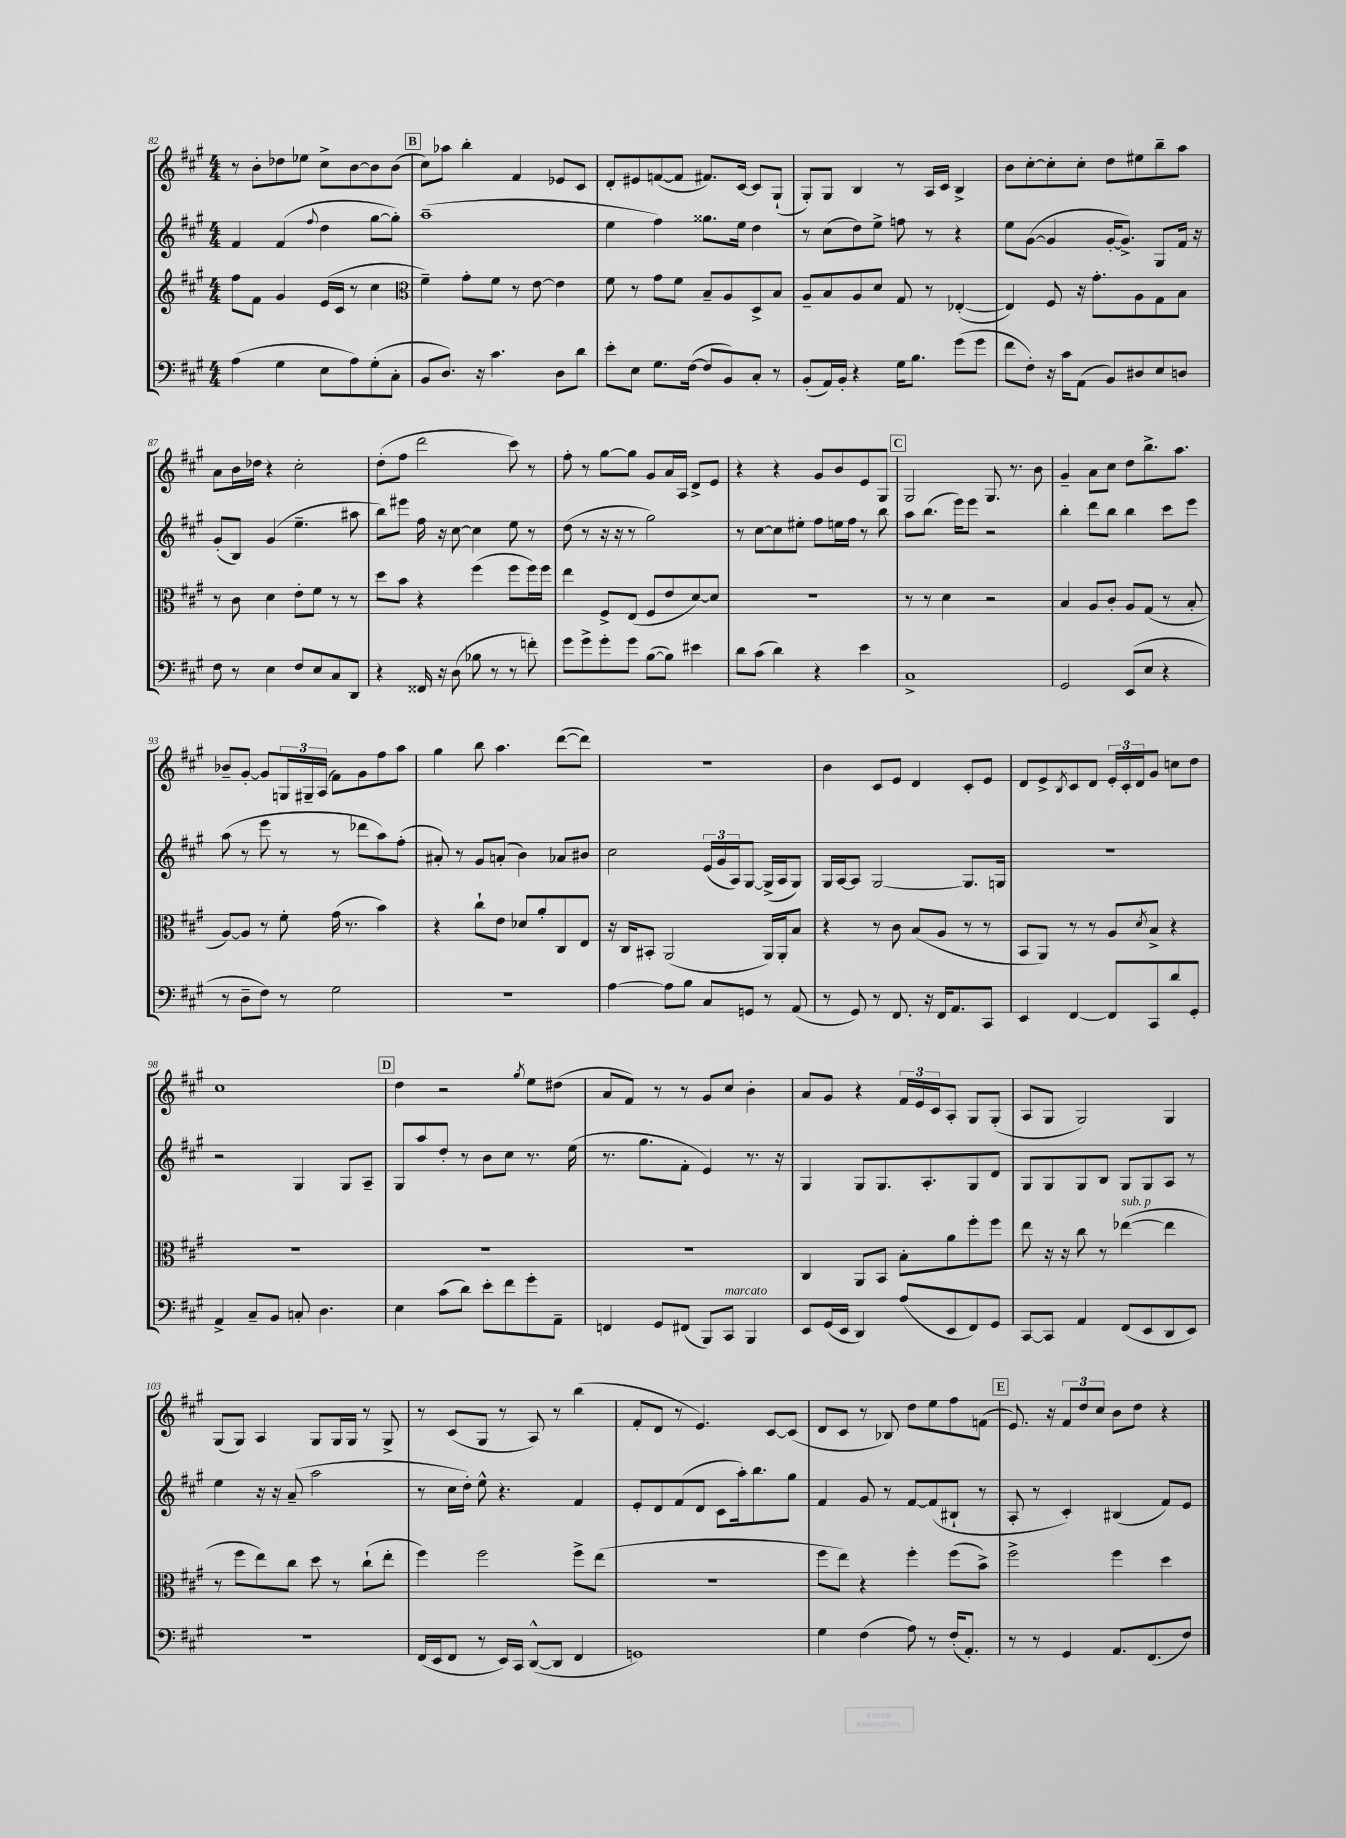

**kern	**kern	**kern	**kern
*staff4	*staff3	*staff2	*staff1
*clefF4	*clefG2	*clefG2	*clefG2
*k[f#c#g#]	*k[f#c#g#]	*k[f#c#g#]	*k[f#c#g#]
*M4/4	*M4/4	*M4/4	*M4/4
(4A	8ff#	4f#	8r
.	8f#	.	8b'
4G#	4g#	(4f#	8dd-
.	.	.	8ee-
.	.	8qqff#	.
8E	(16e	4dd	8cc#^
.	16c#	.	.
8A)	8r	.	[8b
(8G#'	4cc#	[8gg#	8b]
8C#'	.	8gg#'])	(8b
=	=	=	=
*	*clefC3	*	*
8BB	4f#~)	(1aa~	8cc#)
8.D)	.	.	8aa-
.	8g#'	.	4bb'
16r	.	.	.
4.c#	8f#	.	.
.	8r	.	4f#
.	[8e	.	.
8D	4e]	.	8e-
8d	.	.	8c#
=	=	=	=
8e'	8f#	4ee	8d'
8E	8r	.	8e#
8.G#	8g#	4ff#)	([8f
.	8f#	.	8f]
([16F#	.	.	.
8F#]	8B~	8.gg##	8.f#)
8BB)	8A	.	.
.	.	16ee	[16c#
8C#'	8D^	4dd	8c#]
8r	8B	.	(8G#`
=	=	=	=
(8BB'	8A~	8r	8G#')
16AA)	8B	(8cc#	8G#
16BB'	.	.	.
4r	8A	8dd)	4B
.	8d	8ee^	.
16G#	8G#	8ff	8r
8.B	.	.	.
.	8r	8r	16A
.	.	.	16c#
(8g#	([4E-'	4r	4B^
8g#	.	.	.
=	=	=	=
8f#	4E-])	8ee	8b
8F#')	.	([8g#	[8cc#'
16r	8F#	4g#]	8cc#']
16c#	.	.	.
(8AA	16r	.	8cc#'
.	8.g#'	.	.
8BB)	.	[16g#'	8dd
.	.	8.g#^])	.
8D#	8A	.	8ee#
8E	8G#	8G#	8bb~
8D	8B	16f#	8aa
.	.	16r	.
=	=	=	=
8F#	8r	(8g#'	8a
8r	8c#	8B)	16b
.	.	.	16dd-
4E	4d	(4g#	4r
8F#	8e'	4.ee~	2cc#'
8E	8f#	.	.
8C#	8r	.	.
8DD	8r	8aa#	.
=	=	=	=
4r	8dd	8bb)	(8dd'
.	8b	8eee#	8ff#
16FF##	4r	16ff#	2ddd
16r	.	16r	.
(8D	.	[8cc#	.
8B-	(4ff#	4cc#]	.
8r	.	.	.
8r	8ff#	8ee	8ccc#)
8f')	16ff#)	8r	8r
.	16ff#	.	.
=	=	=	=
8g#	4ee	(8dd	8ff#'
8g#^	.	8r	8r
8g#'	8F#^	16r	[8gg#
.	.	16r	.
8g#	(8E	8r	8gg#]
([8B	8F#	2gg#)	8g#
8B])	8e	.	16a
.	.	.	16A
4e#	[8d)	.	8d^
.	8d]	.	8e
=	=	=	=
8d	1r	8r	4r
(8c#	.	[8cc#	.
4d)	.	8cc#]	4r
.	.	8ee#'	.
4r	.	8ff#	8g#
.	.	16ee	8b
.	.	16ff#	.
4e	.	8r	8e
.	.	8bb	8G#
=	=	=	=
1C#^	8r	8aa	2G#
.	8r	(8.bb	.
.	4d	.	.
.	.	16eee)	.
.	.	8eee	.
.	2r	2r	8.G#
.	.	.	8.r
.	.	.	8b
=	=	=	=
2GG#	4B	4bb'	4g#~
.	8A	8ddd	8a
.	8c#'	8bb	8cc#
(8EE	8A	4bb	8dd
8E	(8G#	.	8.bb^
4r	8r	8ccc#	.
.	.	.	8.aa
.	8B'	8eee	.
=	=	=	=
8r	[8A)	(8aa	8b-~
8D~	8A]	8r	[8g#'
8F#)	8r	8eee	8g#]
8r	8f#'	8r	24G
.	.	.	24G#~
.	.	.	(24A
2G#	(16g#	8r	8f#)
.	8.r	.	.
.	.	8ddd-	8g#
.	4b)	8aa)	8ff#
.	.	(8ff#'	8aa
=	=	=	=
1r	4r	8a#')	4gg#
.	.	8r	.
.	8cc#`	8g#	8bb
.	8e	(8a'	4.aa
.	8d-	4b)	.
.	8a'	.	.
.	8C#	8a-	([8ddd
.	8E	8b#	8ddd])
=	=	=	=
[4A	16r	2cc#	1r
.	16C#	.	.
.	8BB#'	.	.
8A]	(2AA	.	.
8B	.	.	.
8C#	.	(24e	.
.	.	24g#	.
.	.	24A)	.
8GG	.	[8G#	.
8r	16AA)	(16G#^]	.
.	16AA'	16A	.
(8AA	8B	8G#)	.
=	=	=	=
8r	4r	16G#	4b
.	.	[16A	.
8GG#)	.	8A]	.
8r	8r	[2G#	8c#
8.FF#	8c#	.	8e
.	(8B	.	4d
16r	.	.	.
16FF#	8A	.	.
8.AA	.	.	.
.	8r	8.G#]	8c#'
8CC#	8r	.	8e
.	.	16G	.
=	=	=	=
4EE	8BB	1r	8d
.	8AA)	.	8e^
.	.	.	8qB
[4FF#	8r	.	8c#
.	8r	.	8d
8FF#]	8A	.	24e'
.	.	.	24c#'
.	.	.	24d
.	8qd	.	.
8CC#	8B^	.	8g#
8d	4r	.	8cc
8GG#'	.	.	8dd
=	=	=	=
4AA^	1r	2r	1cc#
8C#~	.	.	.
8BB	.	.	.
8C'	.	4G#	.
4.D	.	.	.
.	.	8G#	.
.	.	8A~	.
=	=	=	=
4E	1r	8G#	4dd
.	.	8aa	.
(8c#	.	8dd'	2r
8d)	.	8r	.
8e'	.	8b	.
8f#	.	8cc#	.
.	.	.	8qgg#
8g#'	.	8.r	8ee
8AA~	.	.	(8dd#
.	.	(16ee	.
=	=	=	=
4FF	1r	8.r	8a
.	.	.	8f#)
.	.	8.gg#	.
8GG#	.	.	8r
(8FF#	.	8f#'	8r
8BBB)	.	4e)	8g#
8CC#	.	.	8cc#
4BBB	.	8.r	4b'
.	.	16r	.
=	=	=	=
8EE	4C#	4G#	8a
(16GG#	.	.	8g#
16EE	.	.	.
4DD)	8AA	8G#	4r
.	8BB	8.G#	.
(8A	8B'	.	24f#
.	.	.	24e
.	.	8.A'	.
.	.	.	24c#
8EE	8a	.	8A'
8FF#)	8ff#'	8G#	8G#
8GG#	8ff#	8d	(8G#'
=	=	=	=
[8CC#	8ee	8G#	8A
8CC#]	16r	8G#	8G#
.	16r	.	.
4AA	8cc#	8G#	2G#)
.	8r	8B	.
(8FF#	([4ee-	8G#	.
8EE	.	8G#	.
8DD	4ee-]	8A	4G#
8EE)	.	8r	.
=	=	=	=
1r	8r	4ee	(8G#
.	8ff#	.	8G#)
.	8ee)	16r	4A
.	.	16r	.
.	8cc#	(8a~	.
.	8dd	2aa	8G#
.	8r	.	16G#
.	.	.	16G#
.	(8cc#`	.	8r
.	8ee'	.	8G#^
=	=	=	=
(16FF#	4ff#)	8r	8r
16EE	.	.	.
8FF#	.	16cc#	(8c#
.	.	16dd')	.
8r	2ff#	8ee^^	8G#
16EE)	.	4.r	8r
16CC#	.	.	.
([8DD^^	.	.	8A)
8DD]	.	.	8r
4FF#	8ff#^	4f#	(4bb
.	(8ee	.	.
=	=	=	=
1GG)	1r	8e'	8f#'
.	.	8d	8d
.	.	(8f#	8r
.	.	8d	4.e)
.	.	8c#	.
.	.	16aa')	.
.	.	8.bb	.
.	.	.	[8c#
.	.	8gg#	(8c#]
=	=	=	=
4G#	8ff#	4f#	8d
.	8ee)	.	8c#
(4F#	4r	8g#	8r
.	.	8r	8B-)
8A)	4ff#'	[8f#	8dd
8r	.	(8f#]	8ee
(16F#'	(8ff#	8B#`	8ff#
8.AA')	.	.	.
.	8b^)	8r	(8f
=	=	=	=
8r	2ff#^	8A'	8.e)
8r	.	8r	.
.	.	.	16r
4GG#	.	4c#')	12f#
.	.	.	12dd
.	.	.	12cc#
8.AA	4ff#	(4B#	8b
.	.	.	8dd
(8.FF#	.	.	.
.	4dd	8f#)	4r
8F#)	.	8e	.
==	==	==	==
*-	*-	*-	*-
